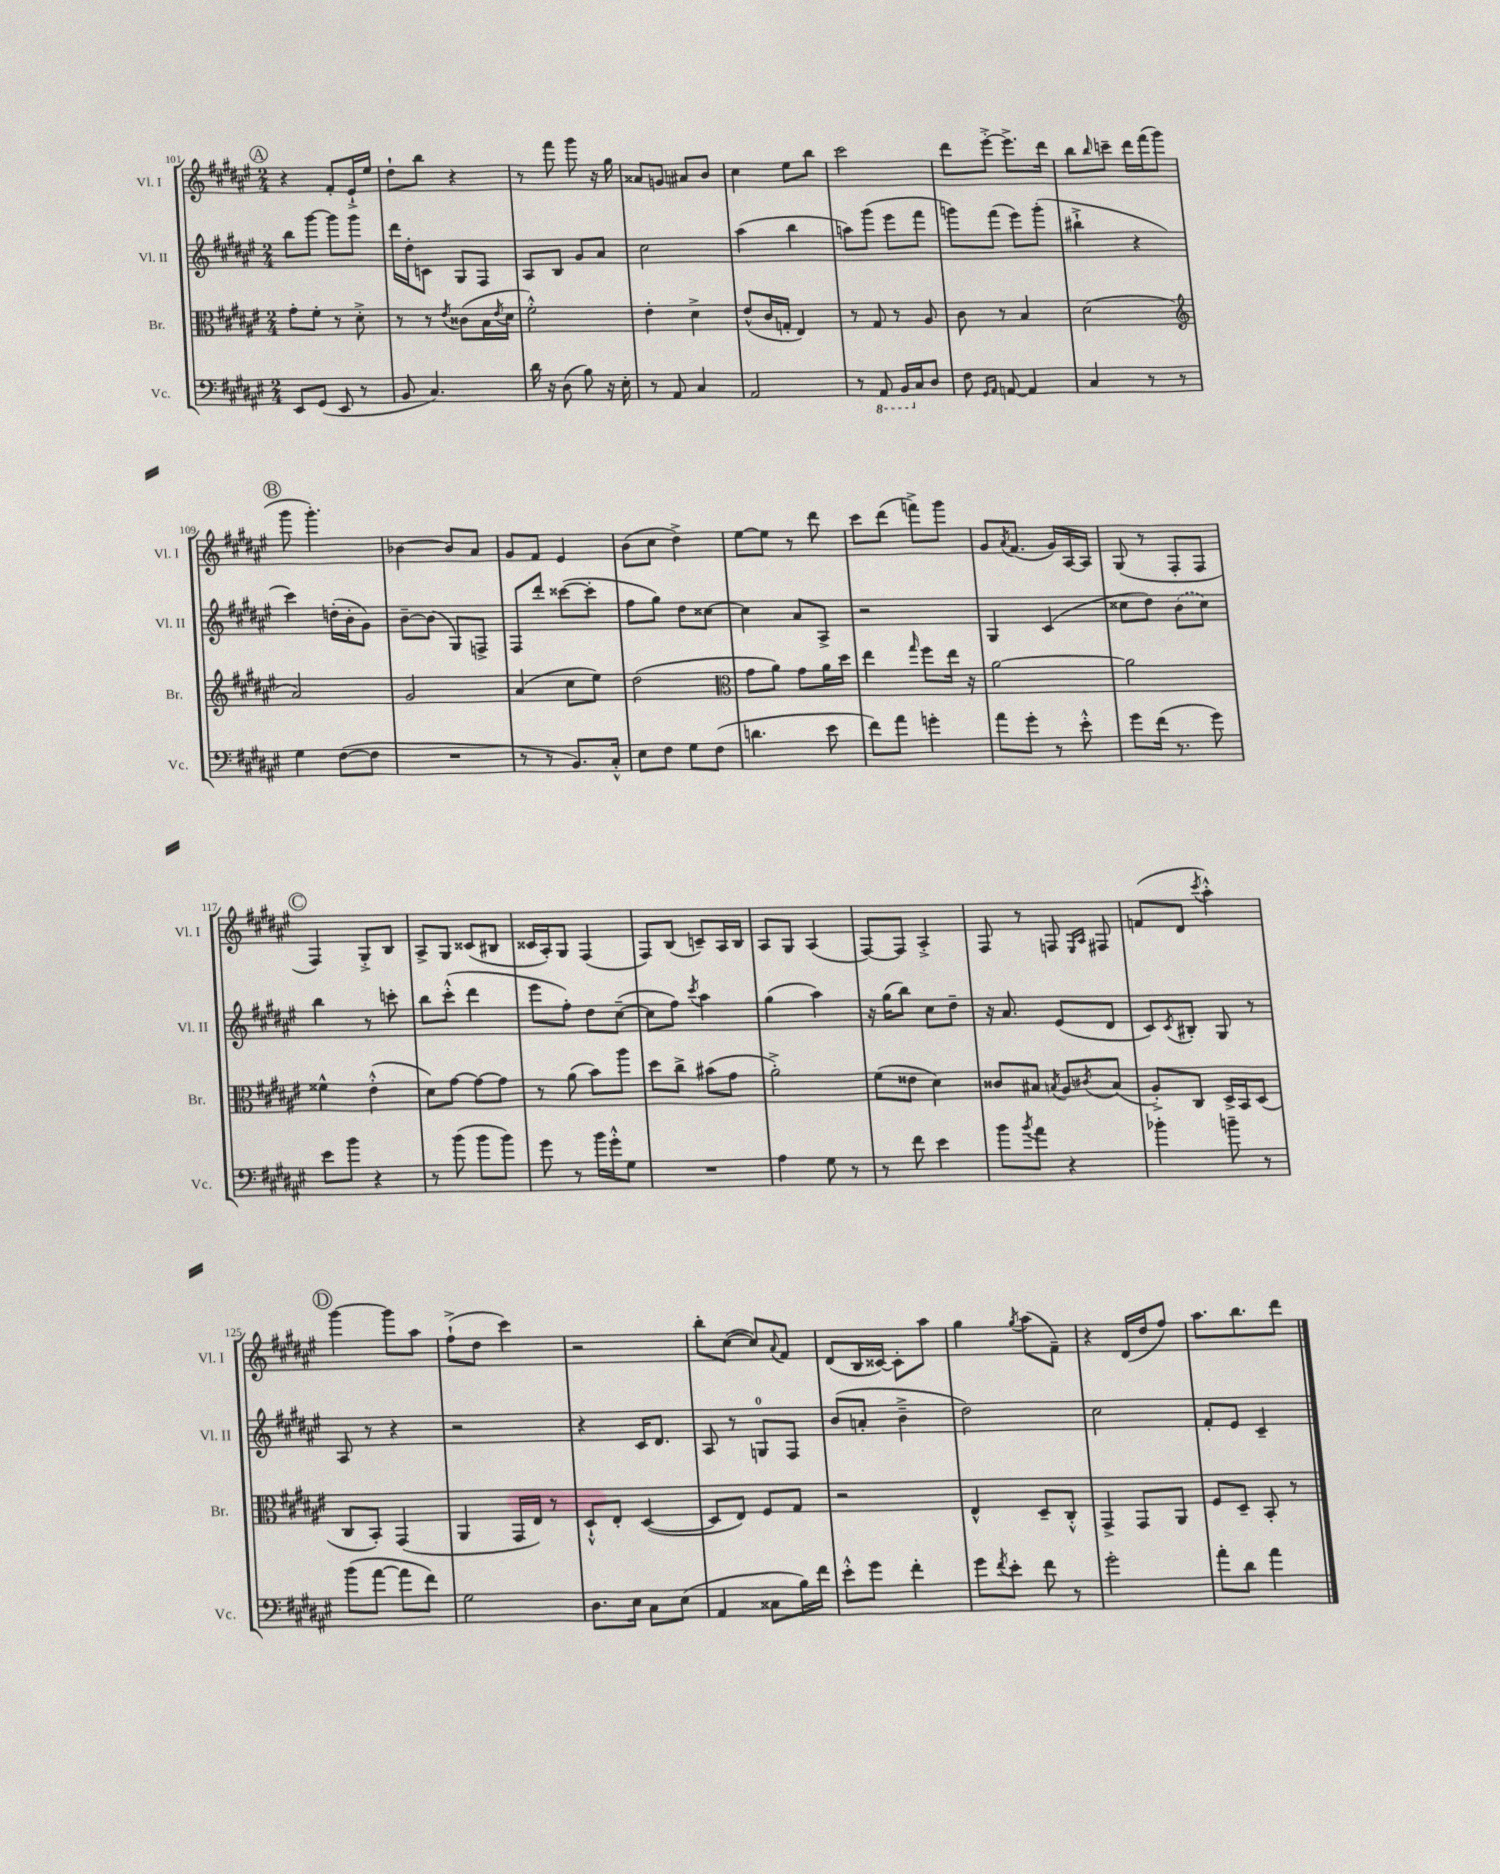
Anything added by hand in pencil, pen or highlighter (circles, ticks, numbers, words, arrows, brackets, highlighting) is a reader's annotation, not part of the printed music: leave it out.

**kern	**kern	**kern	**kern
*part4	*part3	*part2	*part1
*staff4	*staff3	*staff2	*staff1
*I"Vc.	*I"Br.	*I"Vl. II	*I"Vl. I
*I'Vc.	*I'Br.	*I'Vl. II	*I'Vl. I
*clefF4	*clefC3	*clefG2	*clefG2
*k[f#c#g#d#a#e#]	*k[f#c#g#d#a#e#]	*k[f#c#g#d#a#e#]	*k[f#c#g#d#a#e#]
*M2/4	*M2/4	*M2/4	*M2/4
!!LO:REH:place=s1:t=A
=101	=101	=101	=101
8EE#/L	8g#'\L	8bb\L	4r
(8GG#/J	8f#'\J	[8ggg#\J	.
8EE#/	8r	8ggg#\L]	8f#'/L
8r	8d#'^\	8ggg#\J	16e#`^/L
.	.	.	16ee#/JJ
=102	=102	=102	=102
8BB/	8r	16ddd#\LL	8dd#`\L
.	.	16dd#'\J	.
4.C#/)	8r	8cn\J	8bb\J
.	8qe#/	.	.
.	(8c##X\L	8G#/L	4r
.	16B\L	8F#/J	.
.	8qe#/	.	.
.	16d#\JJ	.	.
=103	=103	=103	=103
16d#\	2f#'^^\)	8A#/L	8r
16r	.	.	.
(8D#\	.	8B/J	8fff#\
8B\)	.	8g#/L	8ggg#\
16r	.	8a#/J	16r
16E#'\	.	.	16gg#\
=104	=104	=104	=104
8r	4e#'\	2cc#\	8a##X/L
8AA#/	.	.	8gn/J
4C#/	4d#^\	.	8a#X/L
.	.	.	8b/J
=105	=105	=105	=105
2AA#/	(8e#^^/L	(4aa#\	4cc#\
.	16c#/L	.	.
.	16Gn'/JJ	.	.
.	4E#/)	4bb\	8ee#\L
.	.	.	8bb\J
=106	=106	=106	=106
8r	8r	8aan\L)	2ccc#\
*8ba	*	*	*
8AAA#/	8G#/	(8ggg#\J	.
16BBB/LL	8r	8eee#\L	.
*X8ba	*	*	*
16C#/J	.	.	.
8D#/J	8A#/	8fff#\J	.
=107	=107	=107	=107
8F#\	8c#\	8gggn\L)	8ddd#\L
16qqGG#/LL	.	.	.
16qqAA#/JJ	.	.	.
[8AAn/	8r	(8fff#\J	[8eee#'^\J
4AA/]	4B/	8eee#\L)	8.eee#^\L]
.	.	(8ggg'\J	.
.	.	.	16ddd#\Jk
=108	=108	=108	=108
4C#/	(2d#\	4bb#X`^\	8bb\L
.	.	.	16qqbb/
.	.	.	8cccn~\J
8r	.	4r	16ddd#\LL
.	.	.	(16fff#\J
8r	.	.	8ggg#\J
!!LO:LB:g=z
!!LO:REH:place=s1:t=B
=109	=109	=109	=109
*	*clefG2	*	*
4G#\	2a#/)	4ccc#\)	8ggg#\
.	.	.	4.ggg#'\)
([8F#\L	.	(16ddn'\LL	.
.	.	16b'\J	.
8F#\J]	.	8g#\J)	.
=110	=110	=110	=110
2r	2g#/	[8b~\L	[4b-X\
.	.	(8b\J]	.
.	.	8G#/L)	8b-/L]
.	.	8Fn^/J	8a#/J
=111	=111	=111	=111
8r	(4a#/	8F#/L	8g#/L
8r	.	8ddd#'/J	8f#/J
8.BB/L)	8cc#\L	([8ccc##X\L	4e#/
.	8ee#\J)	8ccc##'\J]	.
16C#'^^/Jk	.	.	.
=112	=112	=112	=112
8E#\L	(2dd#\	8ff#\L	(8b\L
8F#\J	.	8gg#\J)	8cc#\J
8G#\L	.	8dd#\L	4dd#^\)
(8F#\J	.	[8cc##X\J	.
=113	=113	=113	=113
*	*clefC3	*	*
4.dn\	8g#\L	4cc##\]	[8ee#\L
.	8a#\J)	.	8ee#\J]
.	8g#\L	8a#/L	8r
8e#\	16a#\L	8A#^/J	8ddd#\
.	16dd#\JJ	.	.
=114	=114	=114	=114
8f#\L)	4ee#\	2r	8ccc#\L
8a#\J	.	.	(8ddd#\J
.	16qqgg#/	.	.
4gn'\	8ff#\L	.	8fffn^\L)
.	16ee#\Jk	.	8ggg#\J
.	16r	.	.
=115	=115	=115	=115
8a#\L	[2a#\	4G#/	8g#/L
.	.	.	8qa#/
8g#'\J	.	.	(8.f#/J
8r	.	(4c#/	.
.	.	.	16g#/LL)
8e#'^^\	.	.	[16A#/
.	.	.	16A#/JJ]
=116	=116	=116	=116
8g#\L	2a#\]	8cc##X\L	(8G#/
(16f#\Jk	.	8dd#\J)	8r
8.r	.	.	.
.	.	(8b\L	8F#'/L
8g#\)	.	8cc##\J)	8F#/J
!!LO:LB:g=z
!!LO:REH:place=s1:t=C
=117	=117	=117	=117
8e#\L	4f##X^^\	4bb\	4F#/)
8b\J	.	.	.
4r	(4e#'^^\	8r	8G#'^/L
.	.	8cccn'\	8B/J
=118	=118	=118	=118
8r	8d#\L)	8bb\L	8A#^/L
(8b\	[8g#\J	(8ccc#'^^\J	8G#/J
8b\L	8g#\L_	4ddd#\	(8c##X/L
8b\J)	8g#\J]	.	8B#X/J
=119	=119	=119	=119
8g#\	8r	8eee#\L	16c##X/LL
.	.	.	16A#'/J)
8r	(8a#\	8ff#'\J)	8G#/J
16b\LL	8b\L)	8dd#\L	(4F#/
16g#'^^\J	.	.	.
8G#\J	8aa#\J	([8cc#~\J	.
=120	=120	=120	=120
2r	8dd#\L	8cc#\L]	8F#/L)
.	8cc#^\J	8ff#\J)	(8B/J
.	.	8qccc#/	.
.	(8b#X\L	4aa#\	8cn~/L)
.	8g#\J	.	16A#/L
.	.	.	16B/JJ
=121	=121	=121	=121
4A#\	2a#'^\)	(4gg#\	8A#/L
.	.	.	8G#/J
8G#\	.	4aa#\)	(4A#/
8r	.	.	.
=122	=122	=122	=122
8r	(8f#\L	16r	[8F#/L)
.	.	(16gg#\KL	.
8f#\	8e##X\J	8bb\J)	8F#/J]
4e#\	4d#\)	8cc#\L	4A#'^/
.	.	8dd#~\J	.
=123	=123	=123	=123
8b\L	8c##X/L	16r	8F#/
.	.	8.a#/	.
8qb/	.	.	.
8a#\J	8B#X/J	.	8r
.	8qBn/	.	.
4r	8A#/L	(8e#/L	8Fn/
.	.	.	16qqE#/LL
.	8qc#X/	.	16qqA#/JJ
.	(8B/J	8d#/J	8F#X/
=124	=124	=124	=124
4b-X'\	8A#'^/L)	8c#/L)	(8fn/L
.	.	8qc#/	.
.	8C#/J	8B#X'/J	8d#/J
.	.	.	8qccc#/
8bn~\	16D#^/LL	8G#/	4aa#'^^\)
.	16BB/J	.	.
8r	(8D#/J	8r	.
!!LO:LB:g=z
!!LO:REH:place=s1:t=D
=125	=125	=125	=125
(8b\L	8C#/L	8A#/	[4ggg#\
[8a#\J	8BB'/J)	8r	.
8a#\L]	(4GG#/	4r	8ggg#\L]
8f#\J)	.	.	8aa#\J
=126	=126	=126	=126
2G#\	4AA#/	2r	(8ff#`^\L
.	.	.	8dd#\J
.	16GG#/LL	.	4ccc#\)
.	16E#/JJ)	.	.
.	8r	.	.
=127	=127	=127	=127
8.D#\L	8D#`^^/L	4r	2r
.	8E#'/J	.	.
16E#\Jk	.	.	.
8C#\L	([4D#/	16c#/KL	.
.	.	8.d#/J	.
(8E#\J	.	.	.
=128	=128	=128	=128
4AA#/	8D#/L]	8A#/	8bb'\L
.	8E#/J)	8r	([8cc#\J
8C##X\L	8F#/L	8Gn/L	8cc#/L])
.	.	.	8qqa#/
16B\L)	8G#/J	8F#/J	8f#/J
16f#\JJ	.	.	.
=129	=129	=129	=129
8e#'^^\L	2r	(8b/L	(8d#/L
8g#\J	.	8an'/J	16B/L
.	.	.	[16c##X/JJ)
4f#'\	.	4b~^\	8c##'\L]
.	.	.	8aa#\J
=130	=130	=130	=130
8g#\L	4E#^^/	2dd#\)	4gg#\
8qf#/	.	.	.
8e#'\J	.	.	.
.	.	.	8qgg#/
8f#\	8D#~/L	.	(8aa#\L
8r	8C#'^^/J	.	8f#~\J)
=131	=131	=131	=131
2g#'\	4GG#^/	2cc#\	4r
.	8GG#/L	.	(16d#/LL
.	.	.	16dd#/J
.	8AA#/J	.	8ff#/J)
=132	=132	=132	=132
8a#'\L	8F#/L	8f#'/L	8.aa#\L
8d#\J	8D#~/J	8e#/J	.
.	.	.	8.bb\
4a#\	8BB'/	4c#~/	.
.	8r	.	8ddd#\J
==	==	==	==
*-	*-	*-	*-
